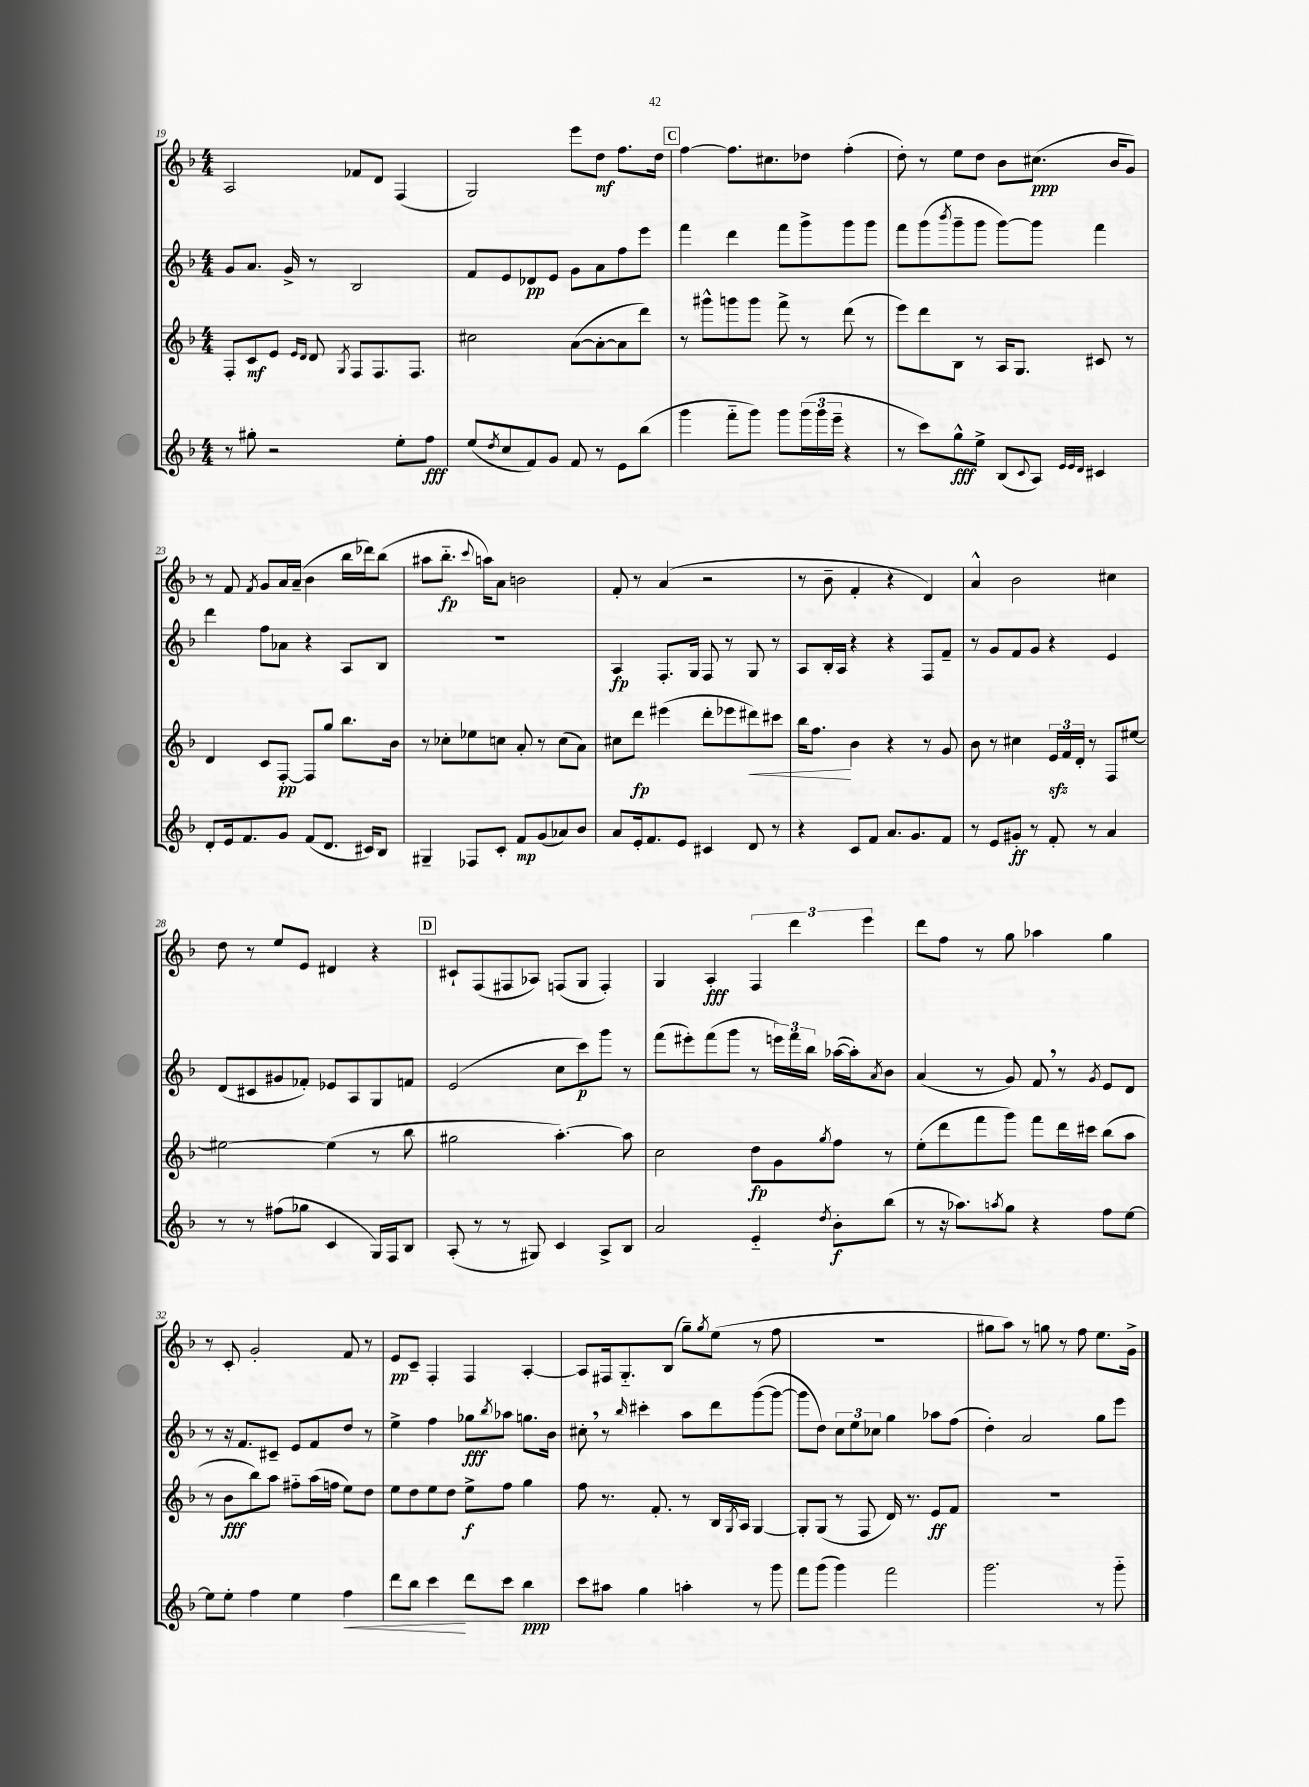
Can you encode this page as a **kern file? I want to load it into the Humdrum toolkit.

**kern	**kern	**kern	**kern
*staff4	*staff3	*staff2	*staff1
*clefG2	*clefG2	*clefG2	*clefG2
*k[b-]	*k[b-]	*k[b-]	*k[b-]
*M4/4	*M4/4	*M4/4	*M4/4
8r	8F'	8g	2A
8gg#'	8c	8.a	.
2r	8e	.	.
.	.	16g^	.
.	16qqe	.	.
.	16qqd	.	.
.	8d	8r	.
.	8qG	.	.
.	8F	2B-	8f-
.	8.F	.	8d
8ee'	.	.	(4F
.	8.F	.	.
8ff	.	.	.
=	=	=	=
(8ee	2cc#	8f	2G)
8qdd	.	.	.
8cc	.	8e	.
8f)	.	8d-	.
8g	.	8e	.
8f	([8a	8g	8eee
8r	8a'_	8a	8dd
8e	8a]	8ff	8.ff
(8bb-	8ddd)	8eee	.
.	.	.	16dd
=	=	=	=
4ggg	8r	4fff	[4ff
.	8ggg#^^	.	.
8fff'~	8ggg	4ddd	8.ff]
8ggg)	8ggg	.	.
.	.	.	8.cc#
8ggg	8fff^	8fff	.
(24ggg	8r	8ggg^	8dd-
24ggg	.	.	.
24eee~	.	.	.
4r	(8ddd	8ggg	(4ff'
.	8r	8ggg	.
=	=	=	=
8r	8eee)	8fff	8dd')
8ccc)	8ddd	(8ggg	8r
.	.	8qbbb-	.
8gg^^	8B-	8ggg~	8ee
8ee^	8r	8ggg	8dd
(8B-	16A	[8ggg)	8b-
.	8.G	.	.
8qqc	.	.	.
8A)	.	8ggg]	(8.cc#
32qqe	.	.	.
32qqe	.	.	.
32qqd	.	.	.
4c#	8c#	4fff	.
.	.	.	16b-
.	8r	.	8g)
=	=	=	=
8d'	4d	4ddd	8r
16e	.	.	8f
8.f	.	.	.
.	.	.	8qf
.	8c	8ff	8g
8g	[8F'	8a-	16a
.	.	.	(16a~
(8f	8F]	4r	4b-
8.d	8gg	.	.
.	8.bb-	8A	16bb-
16c#)	.	.	16ddd-)
8B-	.	8B-	(8bb-
.	16b-	.	.
=	=	=	=
4G#~	8r	1r	8aa#
.	8cc-'	.	8.bb-'~
8F-	8ee-	.	.
.	.	.	8qqccc
.	.	.	16aa)
8c'	8cc	.	8a
8f	8a'	.	2b
(8g	8r	.	.
8a-)	(8cc	.	.
8b-	8a)	.	.
=	=	=	=
8a	8cc#	4A	8f'
16e'	8ddd	.	8r
8.f	.	.	.
.	(4eee#	8.F'	(4a
8e	.	.	.
.	.	16G	.
4c#	8ddd'	8F	2r
.	8eee-	8r	.
8d	8ddd#)	8G	.
8r	8ccc#	8r	.
=	=	=	=
4r	16bb-	8A	8r
.	8.ff	.	.
.	.	16B-'	8b-~
.	.	16A	.
8c	4b-	4r	4f'
8f	.	.	.
8.a	4r	4r	4r
8.g	.	.	.
.	8r	8F	4d)
8f	8g	8f~	.
=	=	=	=
8r	8b-	8r	4a^^
8e	8r	8g	.
8g#'	4cc#	8f	2b-
8r	.	8g	.
8f'	24e	4r	.
.	24f	.	.
.	24d'	.	.
8r	8r	.	.
4a	8F	4e	4cc#
.	[8ee#	.	.
=	=	=	=
8r	2ee#_	(8d	8dd
8r	.	8c#	8r
(8ff#	.	8g#	8ee
8gg-	.	8f-')	8e
4c	(4ee#]	8e-	4d#
.	.	8A	.
16G)	8r	8G	4r
16F	.	.	.
8B-	8bb-	8f	.
=	=	=	=
(8A'	2gg#	(2e	8c#`
8r	.	.	(8F
8r	.	.	8F#
8G#)	.	.	8A-)
4c	[4.aa')	8cc	(8F
.	.	8ccc)	8G
8A^	.	8ggg	4F')
8B-	8aa]	8r	.
=	=	=	=
2a	2cc	(8fff	4G
.	.	8eee#')	.
.	.	(8fff	4A'
.	.	8ggg	.
4e'~	8dd	8r	6F
.	8g	24eee)	.
.	.	24fff	6ddd
.	.	24bb-	.
8qdd	8qgg	.	.
8b-'	8ff	([16aa-	.
.	.	16aa-'])	.
.	.	.	6eee
.	.	8qa	.
(8bb-	8r	8b-	.
=	=	=	=
8r	(8ee'	(4a	8ddd
16r	8ddd	.	8ff
8.aa-)	.	.	.
.	8fff	8r	8r
8qaa	.	.	.
8gg	8ggg)	8g)	8gg
4r	8fff	8f	4aa-
.	16ddd	8r	.
.	16ccc#	.	.
.	.	8qg	.
8ff	(8bb-	8e	4gg
[8ee	8aa	8d	.
=	=	=	=
8ee]	8r	8r	8r
8ee'	8b-	16r	8c'
.	.	8.f	.
4ff	8bb-)	.	2g'
.	8aa	8c#~	.
4ee	8ff#'~	8e	.
.	(16aa	8f	.
.	16ff	.	.
4ff	8ee)	8dd	8f
.	8dd	8r	8r
=	=	=	=
8ddd	8ee	4ee^	8e
8bb-	8dd	.	8c~
4ccc	8ee	4ff	4F'
.	8dd	.	.
8ddd	8ee^	8gg-	4F
.	.	8qbb-	.
8ccc	8ff	8aa-	.
4bb-	4gg	8.gg	[4A'
.	.	16b-	.
=	=	=	=
8ccc	8ff	8cc#'	8A]
8aa#	8.r	8r	16F#
.	.	.	8.G'~
.	.	16qqbb-	.
4gg	.	4ccc#'	.
.	8.f'	.	.
.	.	.	(8B-
4aa'	8r	8aa	8gg~)
.	.	.	8qgg
.	16B-	8ddd	(8ee
.	8qG	.	.
.	16A	.	.
8r	[4G	([8ggg	8r
8ggg	.	8ggg_	8ff
=	=	=	=
8fff	8G']	8ggg]	1r
(8ggg	(8G	8dd)	.
4ggg)	8r	12cc	.
.	.	12ee	.
.	8F	.	.
.	.	12cc-	.
2fff	16d)	4gg	.
.	8.r	.	.
.	8e	8aa-	.
.	8f	(8ff	.
=	=	=	=
2.ggg	1r	4dd')	8gg#
.	.	.	8aa)
.	.	2a	8r
.	.	.	8gg
.	.	.	8r
.	.	.	8ff
8r	.	8gg	8.ee
8ggg'~	.	8eee	.
.	.	.	16g^
==	==	==	==
*-	*-	*-	*-
